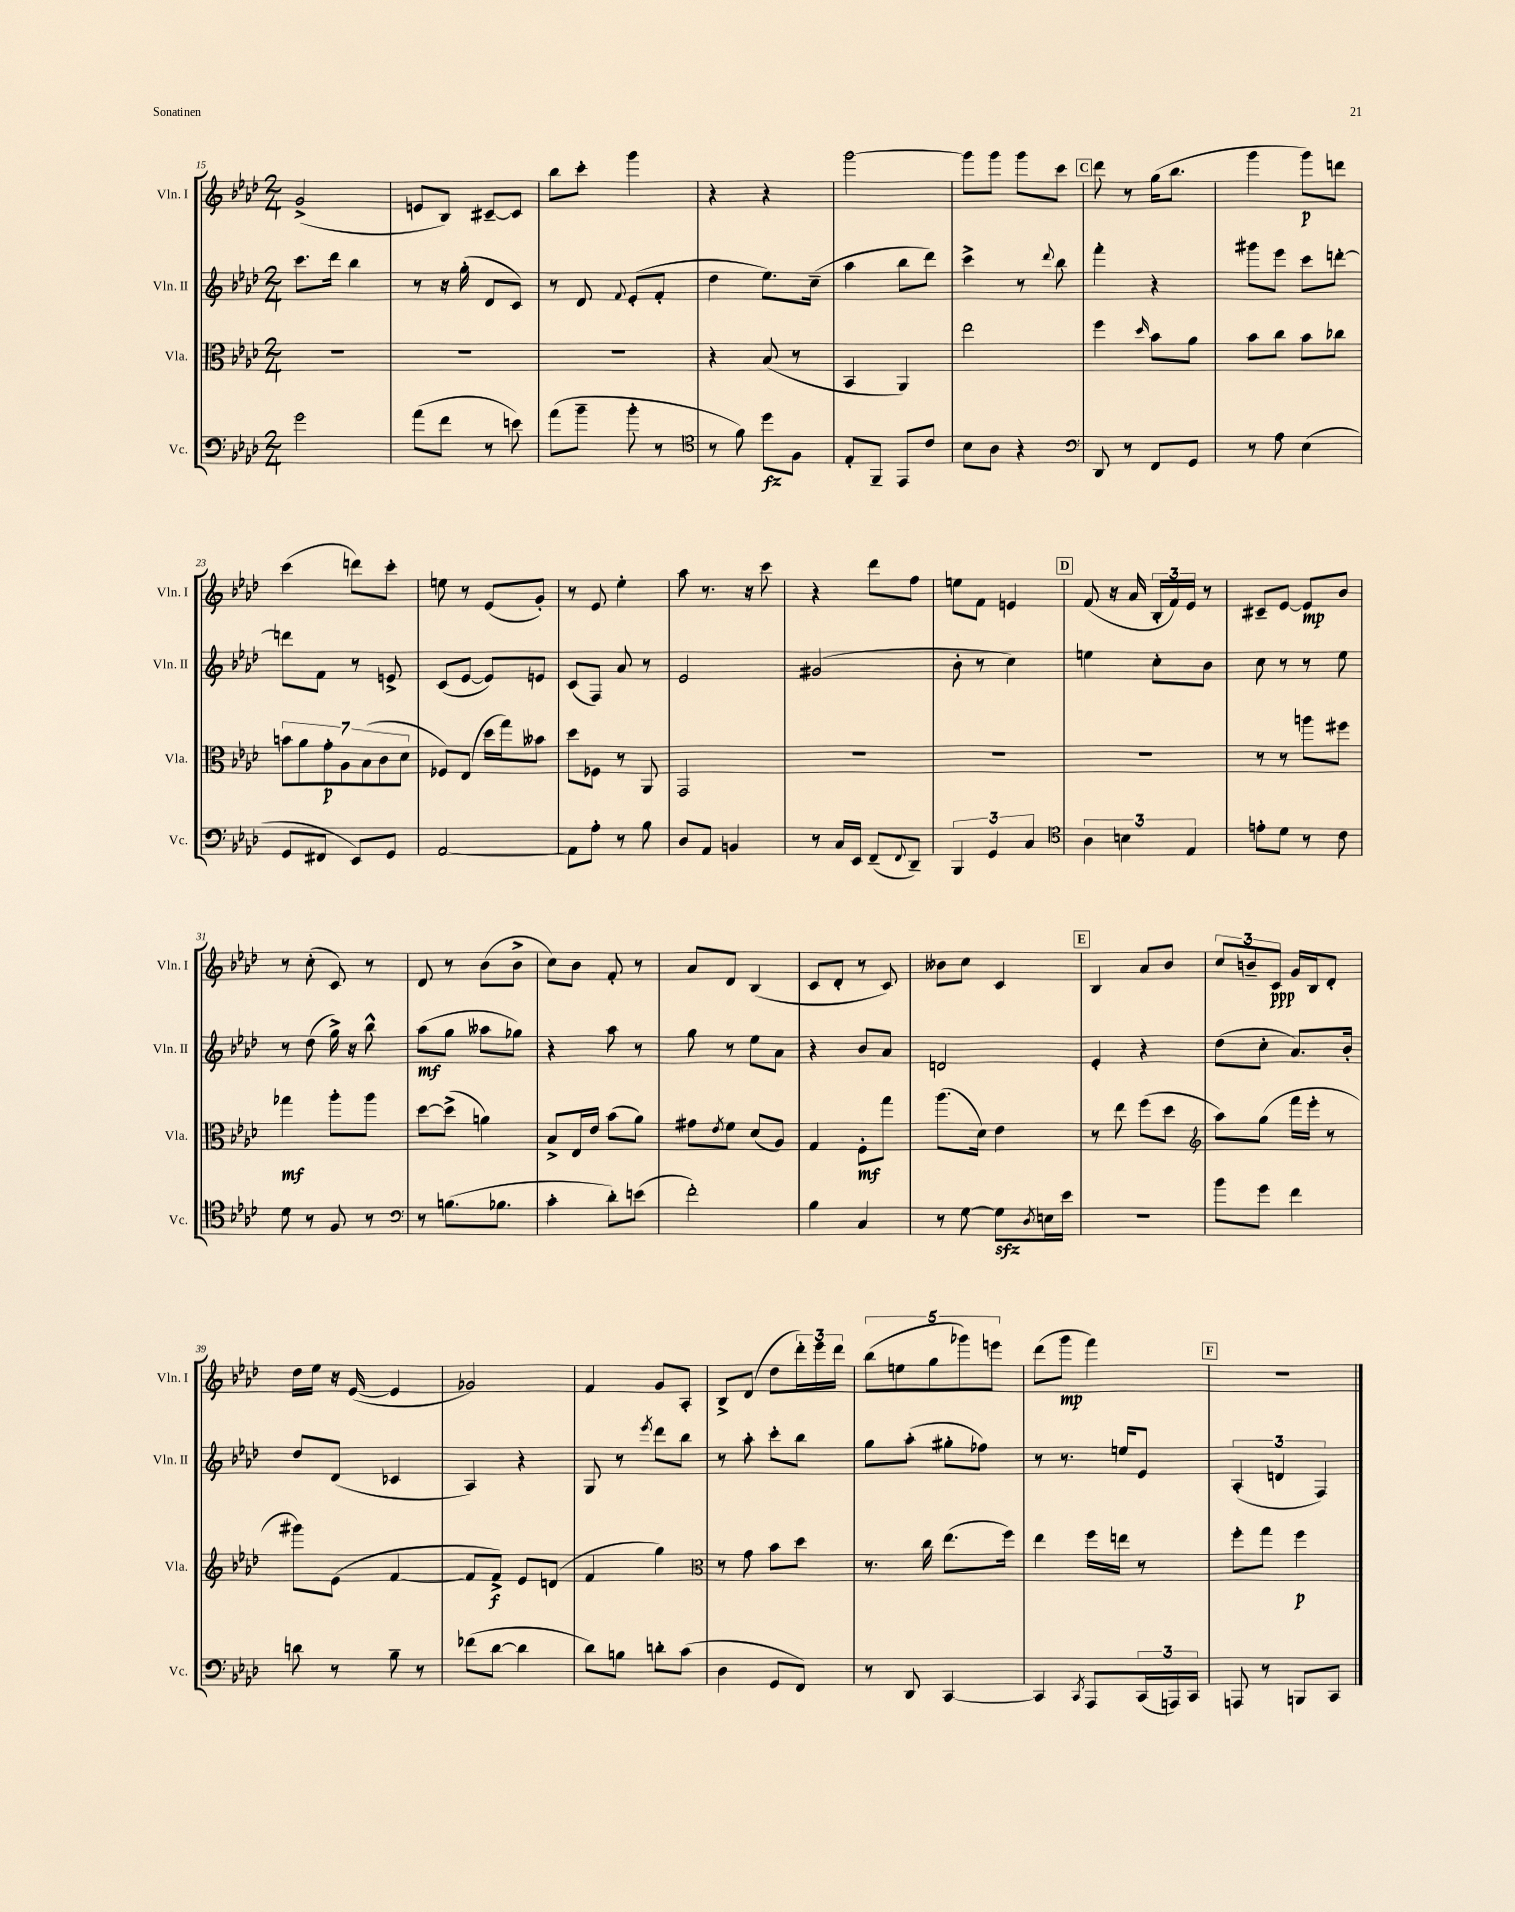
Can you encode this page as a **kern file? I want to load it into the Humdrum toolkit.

**kern	**kern	**kern	**kern
*staff4	*staff3	*staff2	*staff1
*clefF4	*clefC3	*clefG2	*clefG2
*k[b-e-a-d-]	*k[b-e-a-d-]	*k[b-e-a-d-]	*k[b-e-a-d-]
*M2/4	*M2/4	*M2/4	*M2/4
2g\	2r	8.ccc\L	(2g^/
.	.	16ddd-\Jk	.
.	.	4bb-\	.
=	=	=	=
(8a-\L	2r	8r	8e/L
8f\J	.	16r	8B-/J)
.	.	(16gg'\	.
8r	.	8d-/L	[8c#~/L
8e\)	.	8c/J)	8c#/]J
=	=	=	=
(8a-\L	2r	8r	8bb-\L
8b-~\J	.	8d-/	8ccc'\J
.	.	8qqf/	.
8b-'\	.	(8e-'/L	4ggg\
8r	.	8f'/J	.
=	=	=	=
*clefC4	*	*	*
8r	4r	4dd-\	4r
8f\)	.	.	.
8dd-\L	(8B-/	8.ee-\L)	4r
8F\J	8r	.	.
.	.	(16cc~\Jk	.
=	=	=	=
8E-'/L	4BB-/	4aa-\	[2ggg\
8FF~/J	.	.	.
8EE-/L	4AA-/)	8bb-\L	.
8c/J	.	8ddd-\J)	.
=	=	=	=
8B-\L	2ee-\	4ccc^\	8ggg\]L
8A-\J	.	.	8ggg\J
4r	.	8r	8ggg\L
.	.	8qqddd-/	.
.	.	8bb-\	8ccc\J
=	=	=	=
*clefF4	*	*	*
8DD-/	4ff\	4fff'\	8ddd-\
8r	.	.	8r
.	16qqdd-/	.	.
8FF/L	8b-\L	4r	(16gg\LK
.	.	.	8.bb-\J
8GG/J	8a-\J	.	.
=	=	=	=
8r	8b-\L	8ggg#\L	4ggg\
8A-\	8cc\J	8eee-\J	.
(4E-\	8b-\L	8ccc\L	8ggg\L)
.	8cc-\J	[8ddd'\J	8ddd\J
=	=	=	=
8GG/L	14b\L	8ddd\]L	(4ccc\
.	14a-\	.	.
8FF#/J	.	8f\J	.
.	14g'\	.	.
.	14A-\	.	.
8EE-/L)	.	8r	8ddd\L)
.	(14B-\	.	.
.	14c\	.	.
8GG/J	.	8e^/	8ccc'\J
.	14d-\J	.	.
=	=	=	=
[2AA-/	8F-/L)	(8c/L	8ee\
.	(8E-/J	[8e-/J	8r
.	16dd-\LL	8e-/]L)	(8e-/L
.	16gg\J)	.	.
.	8b--\J	8e/J	8g'/J)
=	=	=	=
8AA-\]L	8dd-\L	(8c/L	8r
8A-'\J	8F-\J	8F/J)	8e-/
8r	8r	8a-/	4ee-'\
8B-\	8AA-/	8r	.
=	=	=	=
8D-/L	2GG/	2e-/	8aa-\
8AA-/J	.	.	8.r
4BB/	.	.	.
.	.	.	16r
.	.	.	8ccc\
=	=	=	=
8r	2r	(2g#/	4r
16C/LL	.	.	.
16EE-/JJ	.	.	.
(8FF~/L	.	.	8ddd-\L
8qqFF/	.	.	.
8DD-~/J)	.	.	8ff\J
=	=	=	=
6BBB-/	2r	8b-'\	8ee\L
.	.	8r	8f\J
6GG/	.	.	.
.	.	4cc\)	4e/
6C/	.	.	.
=	=	=	=
*clefC4	*	*	*
6A-\	2r	4ee\	(8f/
.	.	.	16r
6B\	.	.	.
.	.	.	16a-/
.	.	8cc'\L	24B-'/LL
.	.	.	24f/)
6E-/	.	.	24e-/JJ
.	.	8b-\J	8r
=	=	=	=
8e'\L	8r	8cc\	8c#~/L
8d-\J	8r	8r	[8e-/J
8r	8aa\L	8r	8e-/]L
8c\	8ff#\J	8ee-\	8b-/J
=	=	=	=
8d-\	4gg-\	8r	8r
8r	.	(8dd-\	(8cc'\
8F/	8aa-'\L	16gg^\)	8c/)
.	.	16r	.
8r	8aa-\J	8bb-^^\	8r
=	=	=	=
*clefF4	*	*	*
8r	[8dd-\L	(8aa-\L	8d-/
(8.B\L	(8dd-^\]J	8gg\J	8r
.	4a\)	8aa--\L	(8b-\L
8.B-\J	.	.	.
.	.	8gg-\J)	8b-^\J
=	=	=	=
4c'\	8B-^/L	4r	8cc\L)
.	16E-/L	.	8b-\J
.	16e-/JJ	.	.
8d-'\L)	(8b-\L	8aa-\	8f'/
(8e\J	8a-\J)	8r	8r
=	=	=	=
2f'\)	8g#\L	8gg\	8a-/L
.	8qe-/	.	.
.	8f\J	8r	8d-/J
.	(8d-/L	8ee-\L	(4B-/
.	8A-/J)	8a-\J	.
=	=	=	=
4B-\	4G/	4r	8c/L
.	.	.	8d-'/J
4C/	8F'\L	8b-/L	8r
.	8gg\J	8a-/J	8c/)
=	=	=	=
8r	(8.aa-\L	2d/	8b--\L
[8G\	.	.	8cc\J
.	16d-\Jk)	.	.
8G\]L	4e-\	.	4c/
8qD-/	.	.	.
16E\L	.	.	.
16e-\JJ	.	.	.
=	=	=	=
2r	8r	4e-'/	4B-/
.	8ee-\	.	.
.	(8ff\L	4r	8a-/L
.	8dd-\J	.	8b-/J
=	=	=	=
*	*clefG2	*	*
8b-\L	8aa-\L)	(8dd-\L	12cc/L
.	.	.	12b~/
8g\J	(8gg\J	8cc'\J	.
.	.	.	12c/J
4f\	16fff\LL	8.a-/L)	16g/LL
.	16eee-'\JJ	.	16B-/J
.	8r	.	8d-'/J
.	.	16b-'/Jk	.
=	=	=	=
8d\	8ggg#\L)	8dd-/L	16dd-\LL
.	.	.	16ee-\JJ
8r	(8e-\J	(8d-/J	16r
.	.	.	([16e-/
8B-~\	[4f/	4c-/	4e-/]
8r	.	.	.
=	=	=	=
(8f-\L	8f/]L	4A-/)	2g-/)
[8d-\J	8f^/J)	.	.
4d-\]	8e-/L	4r	.
.	(8d/J	.	.
=	=	=	=
8d-\L)	4f/	8G/	4f/
8B\J	.	8r	.
.	.	8qeee-/	.
8d'\L	4gg\)	8ddd-\L	8g/L
(8c\J	.	8bb-\J	8A-'/J
=	=	=	=
*	*clefC3	*	*
4D-\	8r	8r	8B-^/L
.	8g\	8aa-'\	(8d-/J
8GG/L	8b-\L	8ccc'\L	8dd-\L
8FF/J)	8dd-\J	8bb-\J	24ddd-'\L)
.	.	.	24eee-\
.	.	.	24ddd-\JJ
=	=	=	=
8r	8.r	8gg\L	(10bb-\L
.	.	.	10ee\
8DD-/	.	(8aa-'\J	.
.	16cc\	.	.
.	.	.	10gg\
[4CC/	(8.ee-\L	8gg#'\L	.
.	.	.	10ggg-\)
.	.	8ff-\J)	.
.	.	.	10eee\J
.	16ff\Jk)	.	.
=	=	=	=
4CC/]	4ee-\	8r	(8ddd-\L
.	.	8.r	8ggg\J
8qCC/	.	.	.
8AAA-/L	16ff\LL	.	4fff\)
.	16ee\JJ	16ee/LK	.
(24CC/L	8r	8e-/J	.
24AAA/)	.	.	.
24CC/JJ	.	.	.
=	=	=	=
8AAA/	8ff'\L	(6A-'/	2r
8r	8gg\J	.	.
.	.	6d/	.
8BBB/L	4ff\	.	.
.	.	6F/)	.
8CC/J	.	.	.
==	==	==	==
*-	*-	*-	*-
